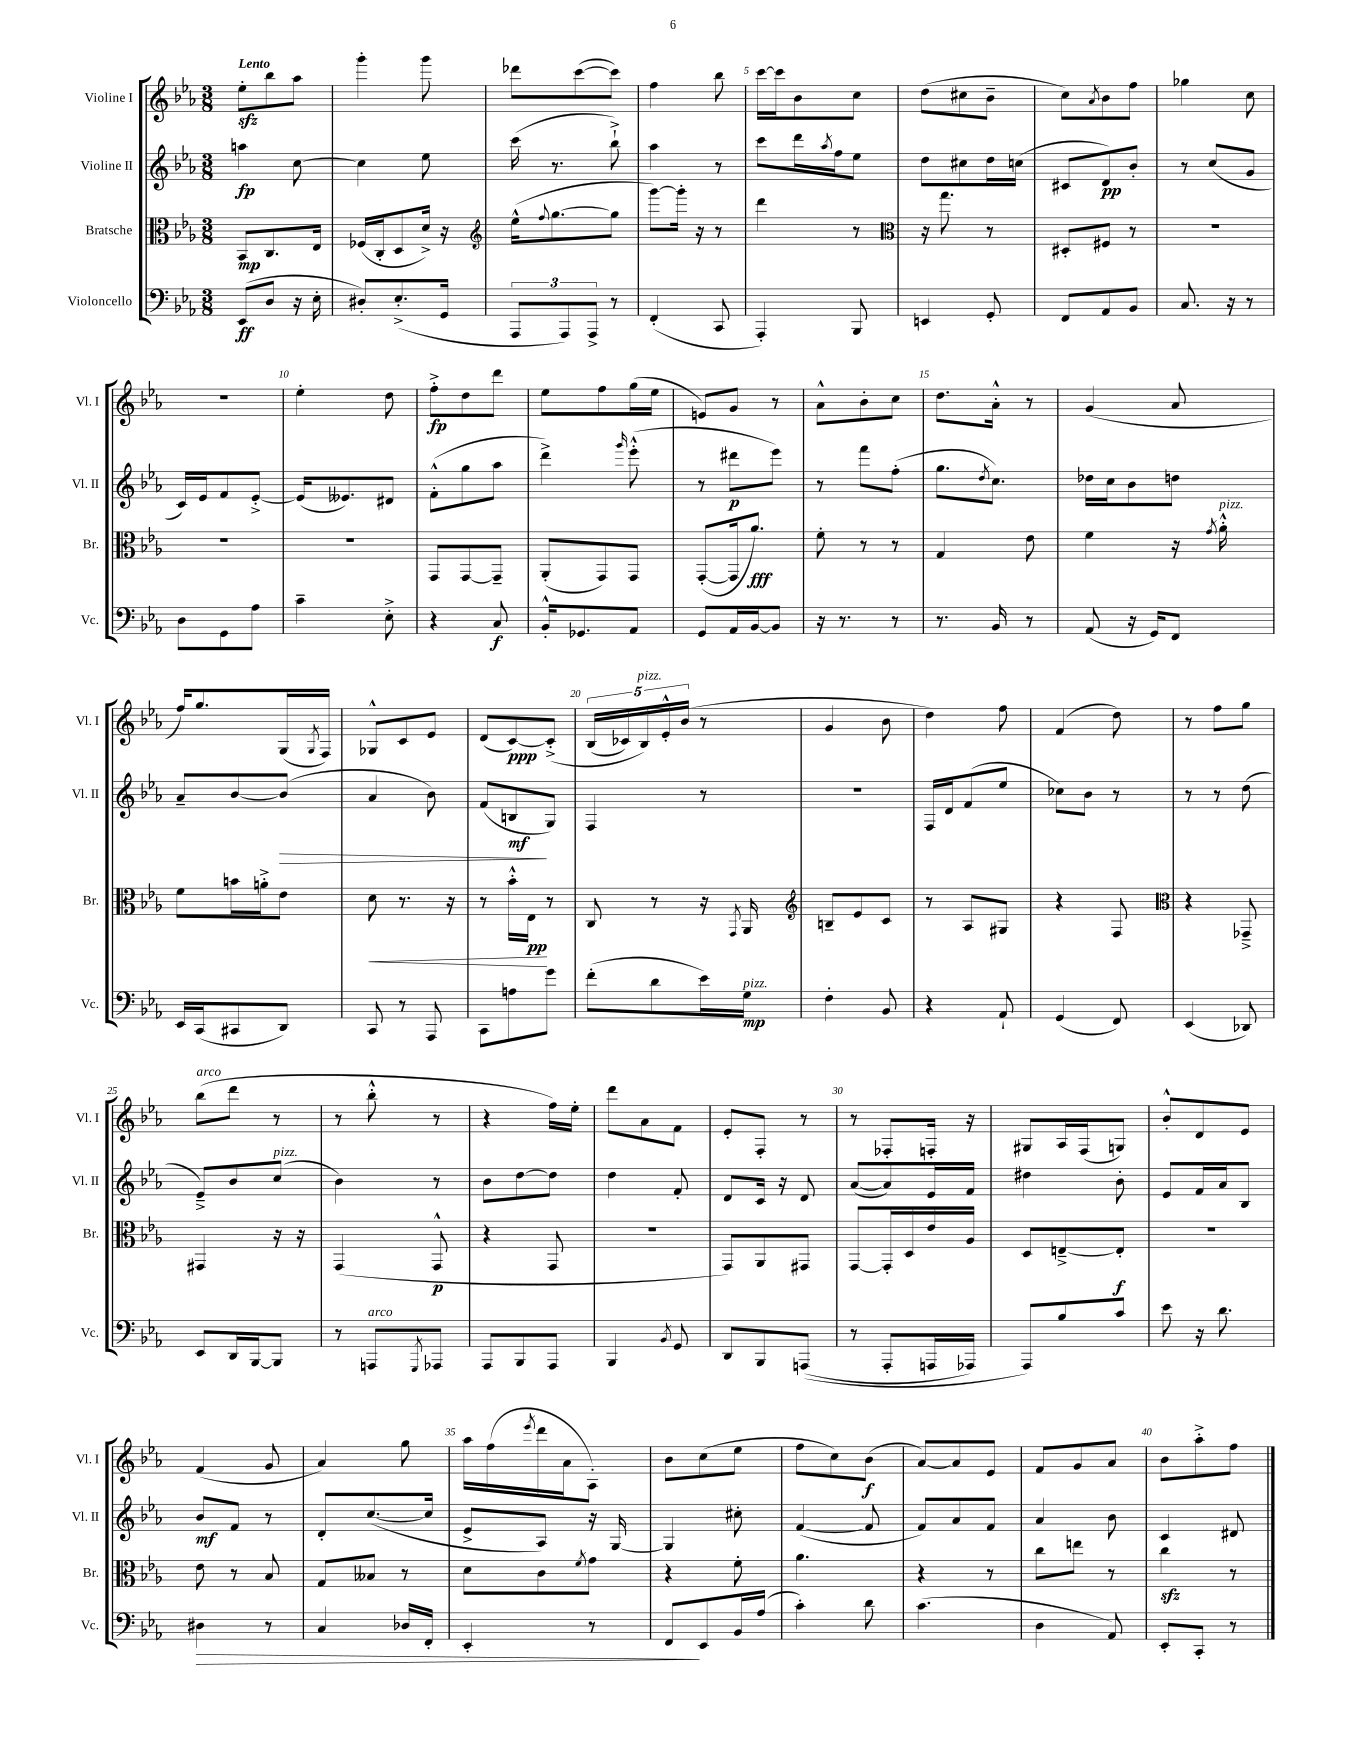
<<
\new StaffGroup <<
\new Staff = "s0" \with { instrumentName = "Violine I" shortInstrumentName = "Vl. I" } {
    \clef treble \key ees \major \numericTimeSignature \time 3/8 \tempo "Lento"
    ees''8-.\sfz bes''8 aes''8 |
    g'''4-. g'''8 |
    des'''8 c'''8~( c'''8) |
    f''4 bes''8 |
    c'''16~ c'''16 bes'8 c''8 |
    d''8( cis''8 bes'8-- |
    c''8) \acciaccatura { aes'8 } bes'8 f''8 |
    ges''4 c''8 |
    R4. |
    ees''4-. d''8 |
    f''8-.->\fp d''8 d'''8 |
    ees''8 f''8 g''16( ees''16 |
    e'8) g'8 r8 |
    aes'8-^ bes'8-. c''8 |
    d''8. aes'16-.-^ r8 |
    g'4( aes'8 |
    f''16) g''8. g16( \acciaccatura { g8 } f16) |
    ges8-^ c'8 ees'8 |
    d'8( c'8~\ppp) c'8-.->\( |
    \tuplet 5/4 { bes16( ces'16) bes16^\markup { \italic "pizz." }\) ees'16-.-^ bes'16( } r8 |
    g'4 bes'8 |
    d''4) f''8 |
    f'4( d''8) |
    r8 f''8 g''8 |
    bes''8^\markup { \italic "arco" }( d'''8 r8 |
    r8 bes''8-.-^ r8 |
    r4 f''16) ees''16-. |
    d'''8 aes'8 f'8 |
    ees'8-. f8-. r8 |
    r8 fes8-. f16-. r16 |
    gis8 aes16 f16( g8) |
    bes'8-.-^ d'8 ees'8 |
    f'4( g'8 |
    aes'4) g''8 |
    aes''16 f''16( \acciaccatura { ees'''8 } d'''16 aes'16 aes8-.) |
    bes'8 c''8( ees''8 |
    f''8 c''8) bes'8\f( |
    aes'8~) aes'8 ees'8 |
    f'8 g'8 aes'8 |
    bes'8 aes''8-.-> f''8 \bar "|." |
}
\new Staff = "s1" \with { instrumentName = "Violine II" shortInstrumentName = "Vl. II" } {
    \clef treble \key ees \major \numericTimeSignature \time 3/8
    a''4\fp c''8~ |
    c''4 ees''8 |
    c'''16( r8. bes''8-!->) |
    aes''4 r8 |
    c'''8 d'''16 \acciaccatura { aes''8 } f''16 ees''8 |
    d''8 cis''8 d''16 c''16( |
    cis'8 d'8\pp) bes'8-. |
    r8 c''8( g'8 |
    c'16) ees'16 f'8 ees'8~-.-> |
    ees'16( eeses'8.) dis'8 |
    f'8-.-^( g''8 aes''8 |
    d'''4->) \grace { g'''16 } ees'''8-.-^( |
    r8 dis'''8\p ees'''8) |
    r8 f'''8 f''8-.( |
    g''8. \acciaccatura { d''8 } c''8.) |
    des''16 c''16 bes'8 d''8 |
    aes'8-- bes'8~ bes'8\>( |
    aes'4 bes'8) |
    f'8( b8\mf\! g8) |
    f4 r8 |
    R4. |
    f16 d'16 f'8( ees''8 |
    ces''8) bes'8 r8 |
    r8 r8 d''8( |
    ees'8--->) bes'8 c''8^\markup { \italic "pizz." }( |
    bes'4) r8 |
    bes'8 d''8~ d''8 |
    d''4 f'8-. |
    d'8 c'16 r16 d'8 |
    aes'8~( aes'8) ees'16 f'16 |
    dis''4 bes'8-. |
    ees'8 f'16 aes'16 bes8 |
    bes'8\mf f'8 r8 |
    d'8-. c''8.~( c''16 |
    ees'8-> aes8) r16 g16~ |
    g4 cis''8-. |
    f'4~( f'8 |
    f'8) aes'8 f'8 |
    aes'4 bes'8 |
    c'4 dis'8 \bar "|." |
}
\new Staff = "s2" \with { instrumentName = "Bratsche" shortInstrumentName = "Br." } {
    \clef alto \key ees \major \numericTimeSignature \time 3/8
    bes,8\mp c8. ees16 |
    fes16( c16-. d8 d'16->) r16 |
    \clef treble ees''16-^( \appoggiatura { f''8 } g''8.~ g''8 |
    g'''8~) g'''16-. r16 r8 |
    d'''4 r8 |
    \clef alto r16 g''8. r8 |
    dis8-. fis8 r8 |
    R4. |
    R4. |
    R4. |
    g,8 g,8~ g,8-- |
    aes,8-.( g,8) g,8 |
    g,8~-.( g,16 aes'8.\fff) |
    f'8-. r8 r8 |
    g4 ees'8 |
    f'4 r16 \acciaccatura { g'8 } aes'16-.-^^\markup { \italic "pizz." } |
    f'8 b'16 a'16-.-> ees'8 |
    d'8\< r8. r16 |
    r8 bes'16-.-^ ees16\pp\! r8 |
    c8 r8 r16 \acciaccatura { g,8 } aes,16 |
    \clef treble b8-- ees'8 c'8 |
    r8 aes8 gis8 |
    r4 f8 |
    \clef alto r4 ges,8---> |
    gis,4 r16 r16 |
    g,4( g,8-^\p |
    r4 g,8 |
    R4. |
    g,8) aes,8 gis,8 |
    g,8~ g,16-. d16 ees'16 aes16 |
    d8 e8~---> e8-.\f |
    R4. |
    ees'8 r8 bes8 |
    g8 beses8 r8 |
    d'8 c'8 \acciaccatura { f'8 } g'8 |
    r4 f'8-. |
    aes'4. |
    r4 r8 |
    c''8 e''8 r8 |
    c''4\sfz r8 \bar "|." |
}
\new Staff = "s3" \with { instrumentName = "Violoncello" shortInstrumentName = "Vc." } {
    \clef bass \key ees \major \numericTimeSignature \time 3/8
    ees,8\ff( d8 r16 ees16-. |
    dis8-.) ees8.-.->( g,16 |
    \tuplet 3/2 { aes,,8 aes,,8) aes,,8-> } r8 |
    f,4-.( c,8 |
    aes,,4-.) bes,,8 |
    e,4 g,8-. |
    f,8 aes,8 bes,8 |
    c8. r16 r8 |
    d8 g,8 aes8 |
    c'4-- ees8-.-> |
    r4 c8\f |
    bes,16-.-^ ges,8. aes,8 |
    g,8 aes,16 bes,16~ bes,8 |
    r16 r8. r8 |
    r8. bes,16 r8 |
    aes,8( r16 g,16) f,8 |
    ees,16 c,16( cis,8 d,8) |
    c,8 r8 aes,,8 |
    c,8 a8 g'8 |
    f'8-.( d'8 ees'16) g16\mp^\markup { \italic "pizz." } |
    f4-. bes,8 |
    r4 aes,8-! |
    g,4( f,8) |
    ees,4( des,8) |
    ees,8 d,16 bes,,16~ bes,,8 |
    r8 a,,8^\markup { \italic "arco" } \acciaccatura { g,,8 } aes,,8 |
    aes,,8 bes,,8 aes,,8 |
    bes,,4 \acciaccatura { bes,8 } g,8 |
    d,8 bes,,8 a,,8(\( |
    r8 aes,,8-. a,,16 aes,,16) |
    aes,,8\) bes8 c'8 |
    ees'8 r16 d'8. |
    dis4\> r8 |
    c4 des16 f,16-. |
    ees,4-. r8 |
    f,8\! ees,8 bes,16 aes16( |
    c'4-.) d'8 |
    c'4.( |
    d4 aes,8) |
    ees,8-. c,8-. r8 \bar "|." |
}
>>
>>
\layout { \context { \Score \override BarNumber.break-visibility = ##(#f #t #t) barNumberVisibility = #(every-nth-bar-number-visible 5) } }
